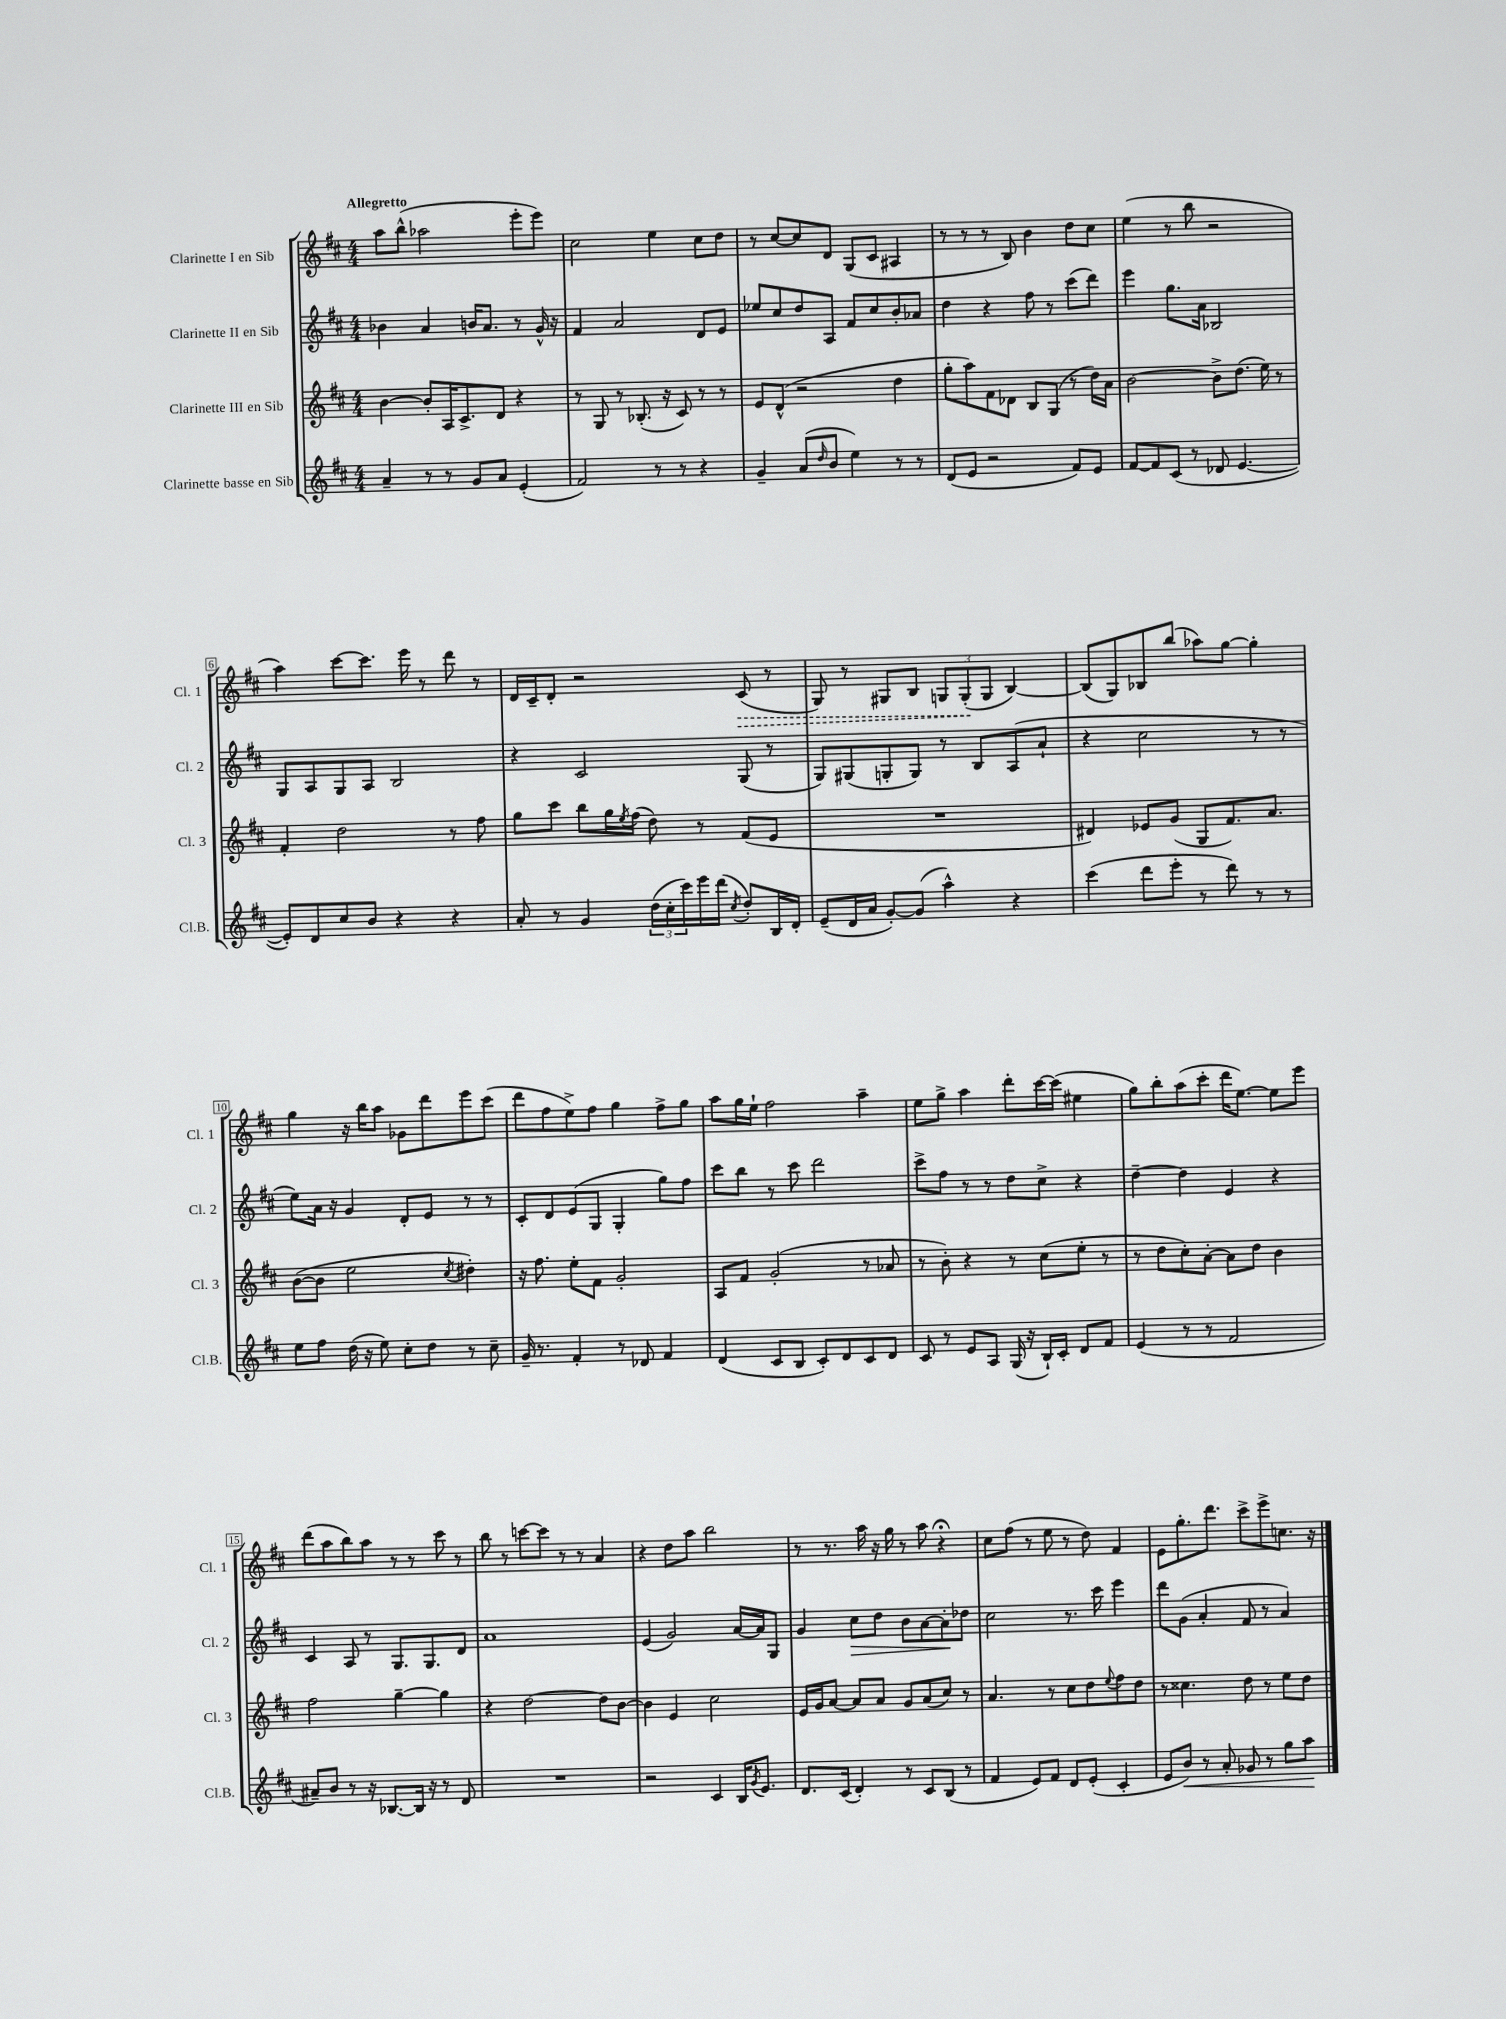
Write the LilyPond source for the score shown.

<<
\new StaffGroup <<
\new Staff = "s0" \with { instrumentName = "Clarinette I en Sib" shortInstrumentName = "Cl. 1" } {
    \clef treble \key d \major \numericTimeSignature \time 4/4 \tempo "Allegretto"
    a''8 b''8-^( aes''2 e'''8-. e'''8) |
    cis''2 e''4 cis''8 d''8 |
    r8 cis''8~ cis''8 d'8 g8( cis'8 ais4 |
    r8 r8 r8 b8) b'4 d''8 cis''8 |
    e''4( r8 b''8 r2 |
    a''4) cis'''8~ cis'''8. e'''16 r8 d'''8 r8 |
    d'16 cis'16-- d'8-. r2 \once \override Hairpin.style = #'dashed-line cis'8\>( r8 |
    g8) r8 gis8 b8 \tuplet 3/2 { g8 g8-.\!( g8 } b4~) |
    b8( g8) bes8 b''8( aes''8) g''8~ g''4-. |
    g''4 r16 b''16 a''8 ges'8 d'''8 e'''8 cis'''8( |
    d'''8 fis''8 e''8->) fis''8 g''4 fis''8-> g''8 |
    a''8 g''16 e''16-! fis''2 a''4-- |
    e''8 g''8-> a''4 d'''8-. cis'''16~ cis'''16( eis''4 |
    g''8) b''8-. a''8( cis'''8-. d'''16 e''8.~) e''8 e'''8 |
    d'''8( a''8 b''8) a''8 r8 r8 cis'''8 r8 |
    b''8 r8 c'''8~ c'''8 r8 r8 a'4 |
    r4 d''8 a''8 b''2 |
    r8 r8. a''16 r16 g''16 r8 a''8 r4\fermata |
    cis''8 fis''8( r8 e''8 r8 d''8) fis'4 |
    e'8 g''8.-. d'''8. cis'''8-> e'''8-> c''8. r16 \bar "|." |
}
\new Staff = "s1" \with { instrumentName = "Clarinette II en Sib" shortInstrumentName = "Cl. 2" } {
    \clef treble \key d \major \numericTimeSignature \time 4/4
    bes'4 a'4 b'16 a'8. r8 g'16-^ r16 |
    fis'4 a'2 d'8 e'8 |
    ees''8 cis''8 d''8 a8 fis'8 cis''8 b'8-. aes'8 |
    d''4 r4 fis''8 r8 cis'''8( d'''8) |
    e'''4 g''8. a'16 bes2 |
    g8 a8 g8 a8 b2 |
    r4 cis'2 g8( r8 |
    g8) gis8( g8-. g8) r8 b8 a8( a'8-! |
    r4 cis''2 r8 r8 |
    e''8) a'16 r16 g'4 d'8-. e'8 r8 r8 |
    cis'8-. d'8 e'8( g8 g4-. g''8) fis''8 |
    cis'''8 b''8 r8 cis'''8 d'''2 |
    cis'''8-> fis''8 r8 r8 d''8 cis''8-> r4 |
    d''4~-- d''4 e'4 r4 |
    cis'4 a8 r8 g8. g8. d'8 |
    a'1 |
    e'4( g'2) a'16~ a'16 g8 |
    g'4 cis''8\> d''8 b'8 a'8~ a'8-.\! des''8 |
    cis''2 r8. cis'''16 e'''4 |
    d'''8 g'8( a'4-. fis'8 r8 a'4) \bar "|." |
}
\new Staff = "s2" \with { instrumentName = "Clarinette III en Sib" shortInstrumentName = "Cl. 3" } {
    \clef treble \key d \major \numericTimeSignature \time 4/4
    b'4~ b'8-. a16 cis'8.-> d'8 r4 |
    r8 g8 r8 bes8.-.( r16 cis'8) r8 r8 |
    e'8 d'8-^( r2 d''4 |
    g''8-. a''8) fis'8 des'8 b8 g8( r8 d''16) a'16 |
    b'2~ b'8-> d''8.( e''16) r8 |
    fis'4-. d''2 r8 fis''8 |
    g''8 cis'''8 b''8 g''16 \acciaccatura { e''8 } fis''16( d''8) r8 fis'8( e'8 |
    R1 |
    dis'4) ees'8 g'8( g8 fis'8.) a'8. |
    b'8~( b'8 e''2 \acciaccatura { cis''8 } dis''4-.) |
    r16 fis''8. e''8-. fis'8 g'2-. |
    a8 fis'8 g'2-.( r8 aes'8 |
    r8 b'8-.) r4 r8 cis''8( e''8-. r8 |
    r8 d''8 cis''8-.) a'8~-. a'8 d''8 b'4 |
    fis''2 g''4~-- g''4 |
    r4 d''2~ d''8 b'8~ |
    b'4 e'4 cis''2 |
    e'16 g'16 a'8~ a'8 a'8 g'8 a'8( cis''8) r8 |
    a'4. r8 cis''8 d''8 \appoggiatura { e''8 } fis''8 d''8 |
    r8 cisis''4. d''8 r8 e''8 d''8 \bar "|." |
}
\new Staff = "s3" \with { instrumentName = "Clarinette basse en Sib" shortInstrumentName = "Cl.B." } {
    \clef treble \key d \major \numericTimeSignature \time 4/4
    a'4-- r8 r8 g'8 a'8 e'4-.( |
    fis'2) r8 r8 r4 |
    g'4-- a'8( \grace { d''16 } b'8 e''4) r8 r8 |
    d'8( e'8 r2 fis'8) e'8 |
    fis'8~ fis'8 cis'8( r8 des'8 e'4.~ |
    e'8-.) d'8 cis''8 b'8 r4 r4 |
    a'8-. r8 g'4 \tuplet 3/2 { d''16( cis''16-. cis'''16) } e'''16 d'''16( \acciaccatura { cis''8 } d''8-.) b16 d'16-. |
    e'8--( d'16 a'16 g'8~-.) g'8( a''4-^) r4 |
    cis'''4( d'''8 e'''8-. r8 d'''8) r8 r8 |
    e''8 fis''8 d''16( r16 e''8) cis''8-. d''8 r8 cis''8-- |
    g'16-- r8. fis'4-. r8 des'8 fis'4 |
    d'4( cis'8 b8 cis'8-.) d'8 cis'8 d'8 |
    cis'8 r8 e'8 a8 g16( r16 b16-!) cis'16-. d'8 fis'8 |
    e'4( r8 r8 fis'2 |
    ais'8--) b'8 r8 r16 bes8.~ bes16 r16 r8 d'8 |
    R1 |
    r2 cis'4 b16 \acciaccatura { g'8 } e'8. |
    d'8. cis'16( d'4-.) r8 cis'8 b8( r8 |
    fis'4 e'8) fis'8 d'8 e'8-.( cis'4-. |
    e'8 b'8\<) r8 a'8-. ges'8 r8 g''8 a''8\! \bar "|." |
}
>>
>>
\layout { \context { \Score \override BarNumber.stencil = #(make-stencil-boxer 0.1 0.3 ly:text-interface::print) } }
